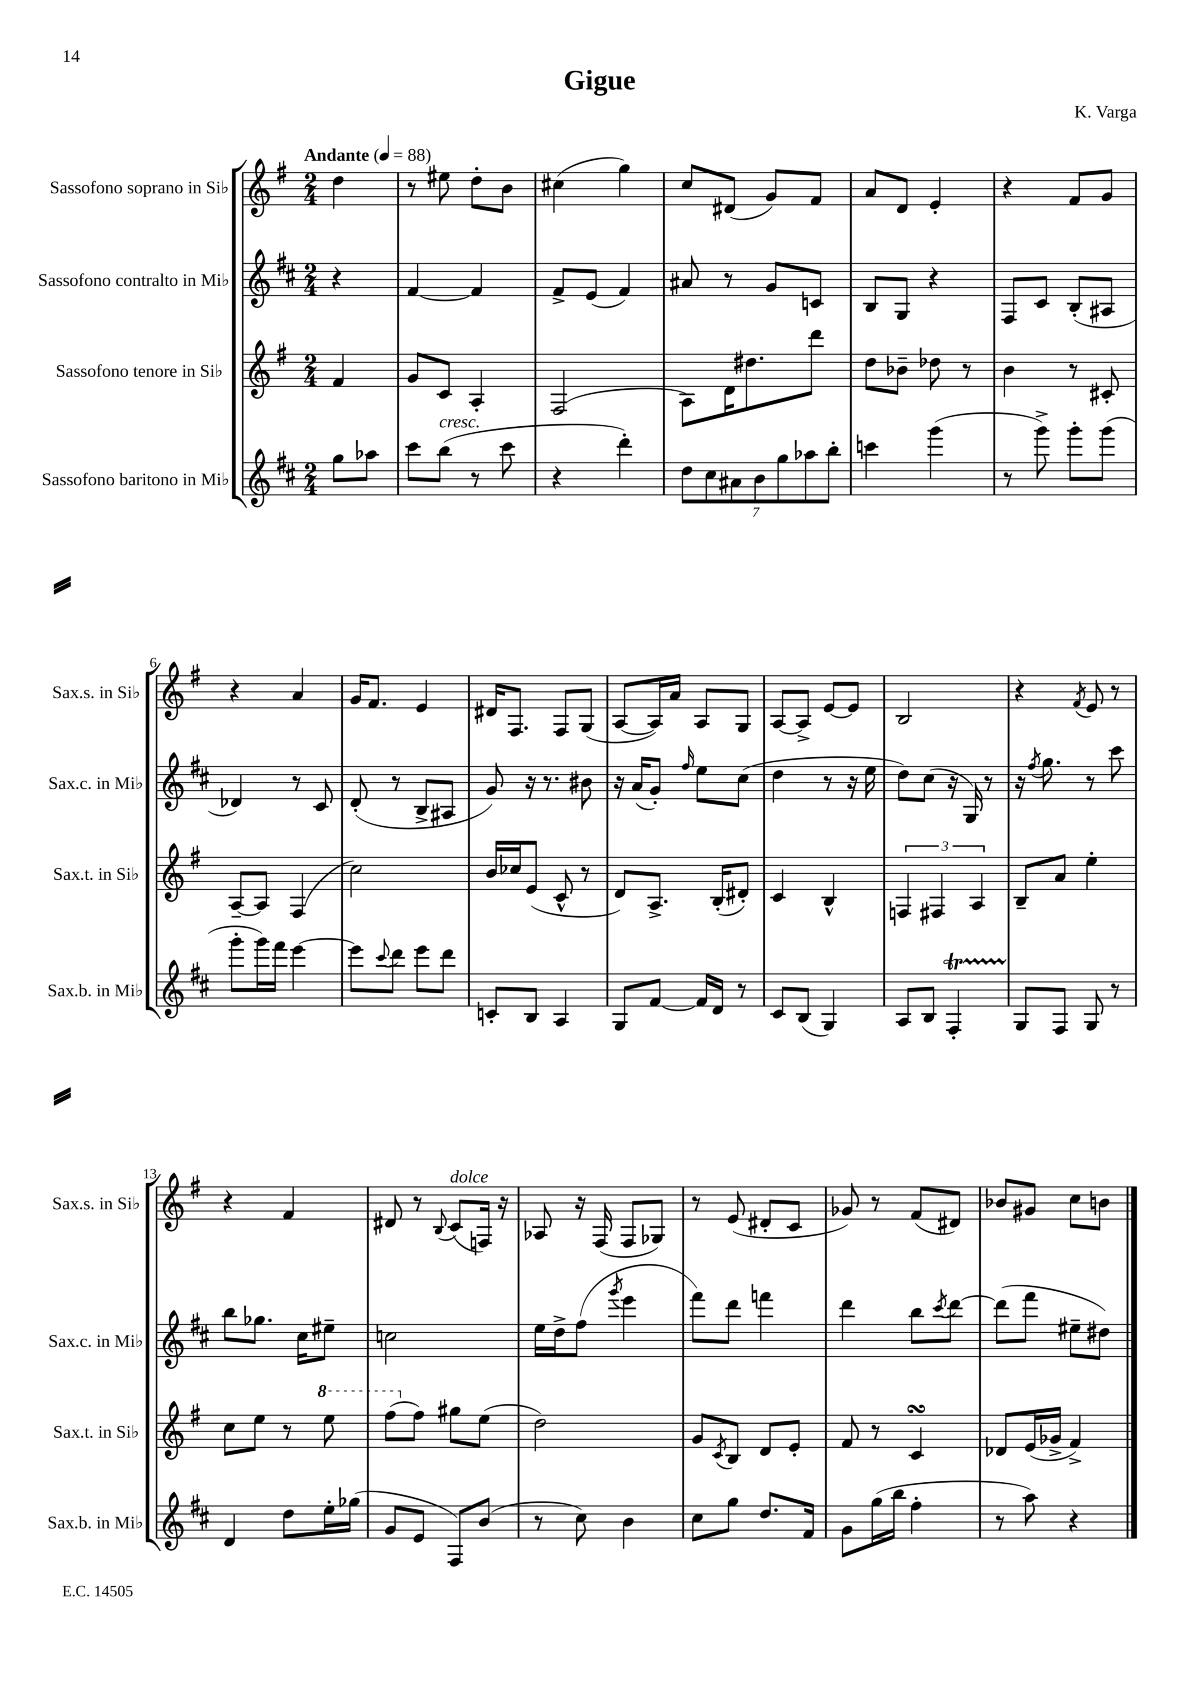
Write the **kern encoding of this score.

**kern	**kern	**kern	**kern
*part4	*part3	*part2	*part1
*staff4	*staff3	*staff2	*staff1
*I"Sassofono baritono in Mi♭	*I"Sassofono tenore in Si♭	*I"Sassofono contralto in Mi♭	*I"Sassofono soprano in Si♭
*I'Sax.b. in Mi♭	*I'Sax.t. in Si♭	*I'Sax.c. in Mi♭	*I'Sax.s. in Si♭
*clefG2	*clefG2	*clefG2	*clefG2
*k[f#c#]	*k[f#]	*k[f#c#]	*k[f#]
*M2/4	*M2/4	*M2/4	*M2/4
*MM88	*MM88	*MM88	*MM88
=	=	=	=
!	!	!	!LO:TX:a:B:t=Andante
8gg\L	4f#/	4r	4dd\
8aa-X\J	.	.	.
=1	=1	=1	=1
8ccc#\L	8g/L	[4f#/	8r
!LO:TX:a:i:t=cresc.	!	!	!
(8bb\J	8c/J	.	8ee#X\
8r	4A'/	4f#/]	8dd'\L
8ccc#\	.	.	8b\J
=2	=2	=2	=2
4r	(2F#/	8f#^/L	(4cc#X\
.	.	(8e/J	.
4ddd'\)	.	4f#/)	4gg\)
=3	=3	=3	=3
14dd\L	8A\L)	8a#X/	8cc/L
14cc#\	.	.	.
.	16d\K	8r	(8d#X/J
14a#X\	.	.	.
.	8.dd#X\	.	.
14b\	.	.	.
.	.	8g/L	8g/L)
14gg\	.	.	.
14aa-X\	.	.	.
.	8ddd\J	8cn/J	8f#/J
14bb'\J	.	.	.
=4	=4	=4	=4
4cccn\	8dd\L	8B/L	8a/L
.	8b-X~\J	8G/J	8d/J
(4ggg\	8dd-X\	4r	4e'/
.	8r	.	.
=5	=5	=5	=5
8r	4b\	8F#/L	4r
8ggg^\)	.	8c#/J	.
8ggg'\L	8r	(8B'/L	8f#/L
(8ggg\J	8c#X'/	8A#X/J	8g/J
!!LO:LB:g=z
=6	=6	=6	=6
8ggg'\L	[8A~/L	4d-X/)	4r
16ggg\L)	8A/J]	.	.
16fff#\JJ	.	.	.
[4eee\	(4F#/	8r	4a/
.	.	8c#/	.
=7	=7	=7	=7
8eee\L]	2cc\)	(8d'/	16g/KL
.	.	.	8.f#/J
8qqccc#/	.	.	.
8ddd\J	.	8r	.
8eee\L	.	8B^/L	4e/
8ddd\J	.	8A#X/J	.
=8	=8	=8	=8
8cn'/L	16b/LL	8g/)	16d#X/KL
.	16cc-X/J	.	8.F#/J
8B/J	(8e/J	16r	.
.	.	8.r	.
4A/	8c^^/	.	8F#/L
.	8r	8b#X\	(8G/J
=9	=9	=9	=9
8G/L	8d/L)	16r	[8A/L
.	.	(16a/KL	.
[8f#/J	8.A^/J	8g'/J)	16A/L])
.	.	.	16a/JJ
.	.	16qqff#/	.
16f#/LL]	.	8ee\L	8A/L
16d/JJ	(16B'/KL	.	.
8r	8d#X'/J)	(8cc#\J	8G/J
=10	=10	=10	=10
8c#/L	4c/	4dd\	[8A/L
(8B/J	.	.	8A^/J]
4G/)	4B^^/	8r	[8e/L
.	.	16r	8e/J]
.	.	16ee\	.
=11	=11	=11	=11
8A/L	6Fn/	8dd\L)	2B/
8B/J	.	(8cc#\J	.
.	6F#X/	.	.
4F#t'/	.	16r	.
.	.	16G/)	.
.	6A/	.	.
.	.	8r	.
=12	=12	=12	=12
8G/L	8B~/L	16r	4r
.	.	8qff#/	.
.	.	8.gg\	.
8F#/J	8a/J	.	.
.	.	.	8qf#/
8G/	4ee'\	8r	8e/
8r	.	8ccc#\	8r
!!LO:LB:g=z
=13	=13	=13	=13
4d/	8cc\L	8bb\L	4r
.	8ee\J	8.gg-X\J	.
8dd\L	8r	.	4f#/
.	.	16cc#\KL	.
*	*8va	*	*
16ee'\L	8eee\	8ee#X~\J	.
(16gg-X\JJ	.	.	.
=14	=14	=14	=14
8g/L	(8fff#\L	2ccn\	8d#X/
*	*X8va	*	*
8e/J	8ff#\J)	.	8r
.	.	.	8qqB/
!	!	!	!LO:TX:a:i:t=dolce
8F#/L)	8gg#X\L	.	(8c/L
(8b/J	(8ee\J	.	16Fn/Jk)
.	.	.	16r
=15	=15	=15	=15
8r	2dd\)	16ee\LL	8A-X/
.	.	16dd^\J	.
8cc#\)	.	(8ff#\J	16r
.	.	.	(16F#/
.	.	8qggg/	.
4b\	.	4eee\	8F#/L
.	.	.	8G-X/J)
=16	=16	=16	=16
8cc#\L	8g/L	8fff#\L)	8r
.	8qc/	.	.
8gg\J	8B/J	8ddd\J	(8e/
8.dd/L	8d/L	4fffn\	8d#X'/L
.	8e'/J	.	8c/J
16f#/Jk	.	.	.
=17	=17	=17	=17
8g\L	8f#/	4ddd\	8g-X/)
(16gg\L	8r	.	8r
16bb\JJ	.	.	.
4ff#'\	4csSSs/	8bb\L	(8f#/L
.	.	8qccc#/	.
.	.	[8ddd\J	8d#X/J)
=18	=18	=18	=18
8r	8d-X/L	(8ddd\L]	8b-X/L
8aa\)	(16e/L	8fff#\J	8g#X/J
.	16g-X^/JJ	.	.
4r	4f#^/)	8ee#X~\L	8cc\L
.	.	8dd#X\J)	8bn\J
==	==	==	==
*-	*-	*-	*-
